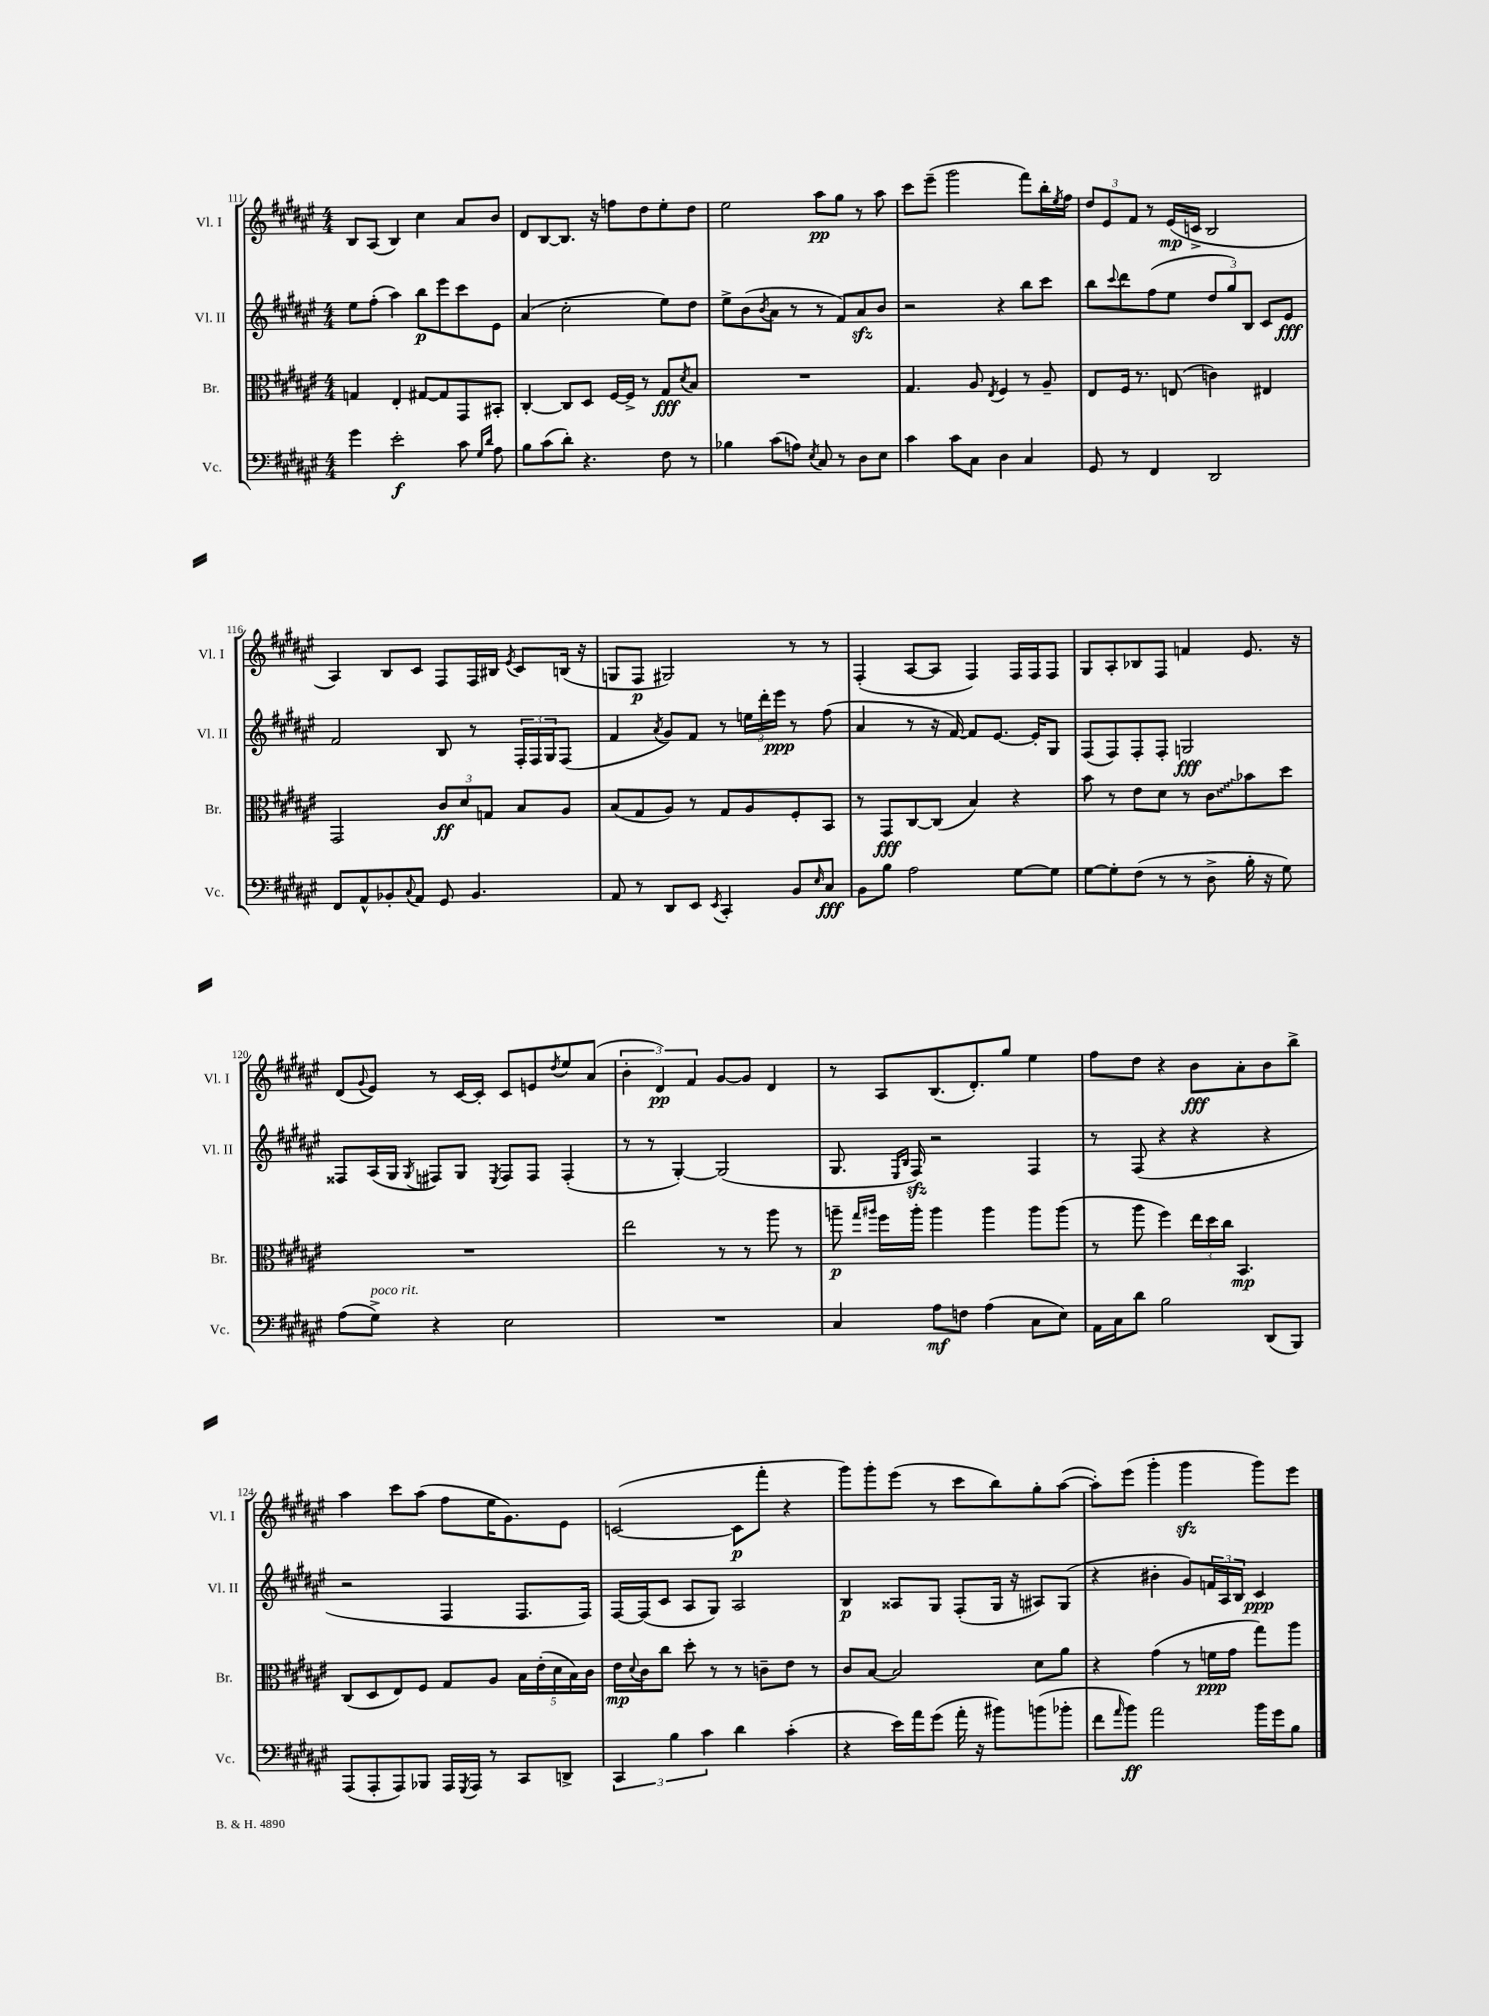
<<
\new StaffGroup <<
\new Staff = "s0" \with { instrumentName = "Vl. I" shortInstrumentName = "Vl. I" } {
    \clef treble \key fis \major \numericTimeSignature \time 4/4
    b8 ais8( b4) cis''4 ais'8 b'8 |
    dis'8 b8~ b8. r16 f''8 dis''8 eis''8-. dis''8 |
    eis''2 ais''8\pp gis''8 r8 ais''8 |
    cis'''8 eis'''8--( gis'''2 fis'''8) b''16-. \acciaccatura { eis''8 } fis''16 |
    \tuplet 3/2 { dis''8 eis'8 fis'8 } r8 eis'16\mp( c'16-> b2 |
    ais4) b8 cis'8 fis8 fis16 bis16 \acciaccatura { eis'8 } cis'8 b16( r16 |
    g8 fis8\p gis2) r8 r8 |
    fis4-.( ais8~ ais8 fis4) fis16 fis16 fis8 |
    gis8 ais8-. bes8 fis8 f'4 eis'8. r16 |
    dis'8( \appoggiatura { gis'8 } eis'8) r8 cis'16~ cis'16-. cis'8 e'8 \acciaccatura { dis''8 } eis''8 ais'8( |
    \tuplet 3/2 { b'4-. dis'4\pp) fis'4 } gis'8~ gis'8 dis'4 |
    r8 ais8 b8.( dis'8.-.) gis''8 eis''4 |
    fis''8 dis''8 r4 b'8\fff ais'8-. b'8 b''8-> |
    ais''4 cis'''8 ais''8( fis''8 eis''16 gis'8.) eis'8 |
    c'2~( c'8\p fis'''8-. r4 |
    gis'''8) gis'''8-. eis'''8( r8 cis'''8 b''8) gis''8-. ais''8~( |
    ais''8-.) eis'''8( gis'''4-. gis'''4\sfz gis'''8) eis'''8 \bar "|." |
}
\new Staff = "s1" \with { instrumentName = "Vl. II" shortInstrumentName = "Vl. II" } {
    \clef treble \key fis \major \numericTimeSignature \time 4/4
    eis''8 fis''8-.( ais''4) b''8\p eis'''8 cis'''8 eis'8 |
    ais'4( cis''2-. eis''8) dis''8 |
    eis''8-> b'8( \acciaccatura { b'8 } ais'8 r8 r8 fis'8) ais'8\sfz b'8 |
    r2 r4 b''8 cis'''8 |
    b''8 \appoggiatura { cis'''8 } dis'''8 fis''8( eis''8 \tuplet 3/2 { dis''8 gis''8) b8 } cis'8 eis'8\fff |
    fis'2 b8 r8 \tuplet 3/2 { fis16-. fis16 gis16 } fis8( |
    fis'4 \acciaccatura { ais'8 } gis'8) fis'8 r8 \tuplet 3/2 { e''16 dis'''16-. eis'''16\ppp } r8 fis''8( |
    ais'4 r8 r16 fis'16~) fis'8 eis'8.~ eis'16-. gis8 |
    fis8( fis8) fis8-. fis8-. g2\fff |
    fisis8 ais16( gis16 \acciaccatura { gis8 } fis8) gis8 \acciaccatura { eis8 } fis8 fis8 fis4-.( |
    r8 r8 gis4~-.) gis2( |
    gis8. \grace { eis16 b16 } fis16\sfz) r2 fis4 |
    r8 fis8( r4 r4 r4 |
    r2 fis4 fis8. fis16) |
    fis16~ fis16( cis'8 ais8 gis8) ais2 |
    b4\p aisis8 gis8 fis8-.( gis16 r16 ais8) gis8( |
    r4 bis'4-. gis'8) \tuplet 3/2 { f'16 ais16 b16 } cis'4\ppp \bar "|." |
}
\new Staff = "s2" \with { instrumentName = "Br." shortInstrumentName = "Br." } {
    \clef alto \key fis \major \numericTimeSignature \time 4/4
    g4 eis4-. gis8~ gis8 gis,8 bis,8-. |
    cis4~-. cis8 dis8 fis16~ fis16-> r8 gis8\fff \acciaccatura { dis'8 } b8 |
    R1 |
    gis4. ais8 \acciaccatura { eis8 } fis4 r8 ais8-- |
    eis8 fis16 r8. e8( c'4) eis4 |
    gis,2 \tuplet 3/2 { cis'8\ff dis'8 g8 } b8 ais8 |
    b8( gis8 ais8) r8 gis8 ais8 fis8-. b,8 |
    r8 gis,8\fff cis8~ cis8( b4) r4 |
    b'8 r8 eis'8 dis'8 r8 \once \override Glissando.style = #'zigzag cis'8\glissando bes'8 dis''8 |
    R1 |
    eis''2 r8 r8 ais''8 r8 |
    a''8--\p \grace { gis''16 ais''16 } fis''16 ais''16-. ais''4 ais''4 ais''8 ais''8( |
    r8 ais''8 fis''4) \tuplet 3/2 { eis''16 dis''16 cis''16 } b,4.\mp |
    cis8( dis8 eis8) fis8 gis8 ais8 \tuplet 5/4 { b16 eis'16-.( dis'16 b16) cis'16 } |
    eis'16\mp \appoggiatura { dis'8 } cis'16 cis''8 dis''8-. r8 r8 c'8-- eis'8 r8 |
    cis'8 b8~ b2 dis'8 ais'8 |
    r4 gis'4( r8 f'16\ppp gis'16 gis''8) ais''8 \bar "|." |
}
\new Staff = "s3" \with { instrumentName = "Vc." shortInstrumentName = "Vc." } {
    \clef bass \key fis \major \numericTimeSignature \time 4/4
    gis'4 eis'2-.\f cis'8 \grace { gis16 dis'16 } ais8 |
    b8 cis'8( dis'8-.) r4. fis8 r8 |
    bes4 cis'8( a8) \acciaccatura { eis8 } cis8 r8 dis8 eis8 |
    cis'4 cis'8 cis8 dis4 cis4 |
    gis,8 r8 fis,4 dis,2 |
    fis,8 ais,8-^ bes,8-. \appoggiatura { cis8 } ais,8 gis,8 bes,4. |
    ais,8 r8 dis,8 eis,8 \acciaccatura { eis,8 } cis,4-. b,8 \grace { eis16 } cis8\fff |
    b,8 b8 ais2 gis8~ gis8 |
    gis8~ gis8-. fis8( r8 r8 dis8-> b16-. r16 gis8) |
    ais8( gis8->^\markup { \italic "poco rit." }) r4 eis2 |
    R1 |
    cis4 ais8\mf f8 ais4( cis8 eis8) |
    ais,16 cis16 dis'8 b2 dis,8( b,,8) |
    ais,,8( ais,,8-. ais,,8) bes,,8 ais,,16 \acciaccatura { gis,,8 } ais,,16 r8 cis,8 d,8-> |
    \tuplet 3/2 { cis,4 b4 cis'4 } dis'4 cis'4-.( |
    r4 eis'16) ais'16 gis'8( ais'16-. r16 bis'8) b'8( bes'8-. |
    fis'8 \grace { ais'16 } b'8\ff) ais'2 b'16 gis'16 b8 \bar "|." |
}
>>
>>
\layout { \context { \Score currentBarNumber = #111 } }
